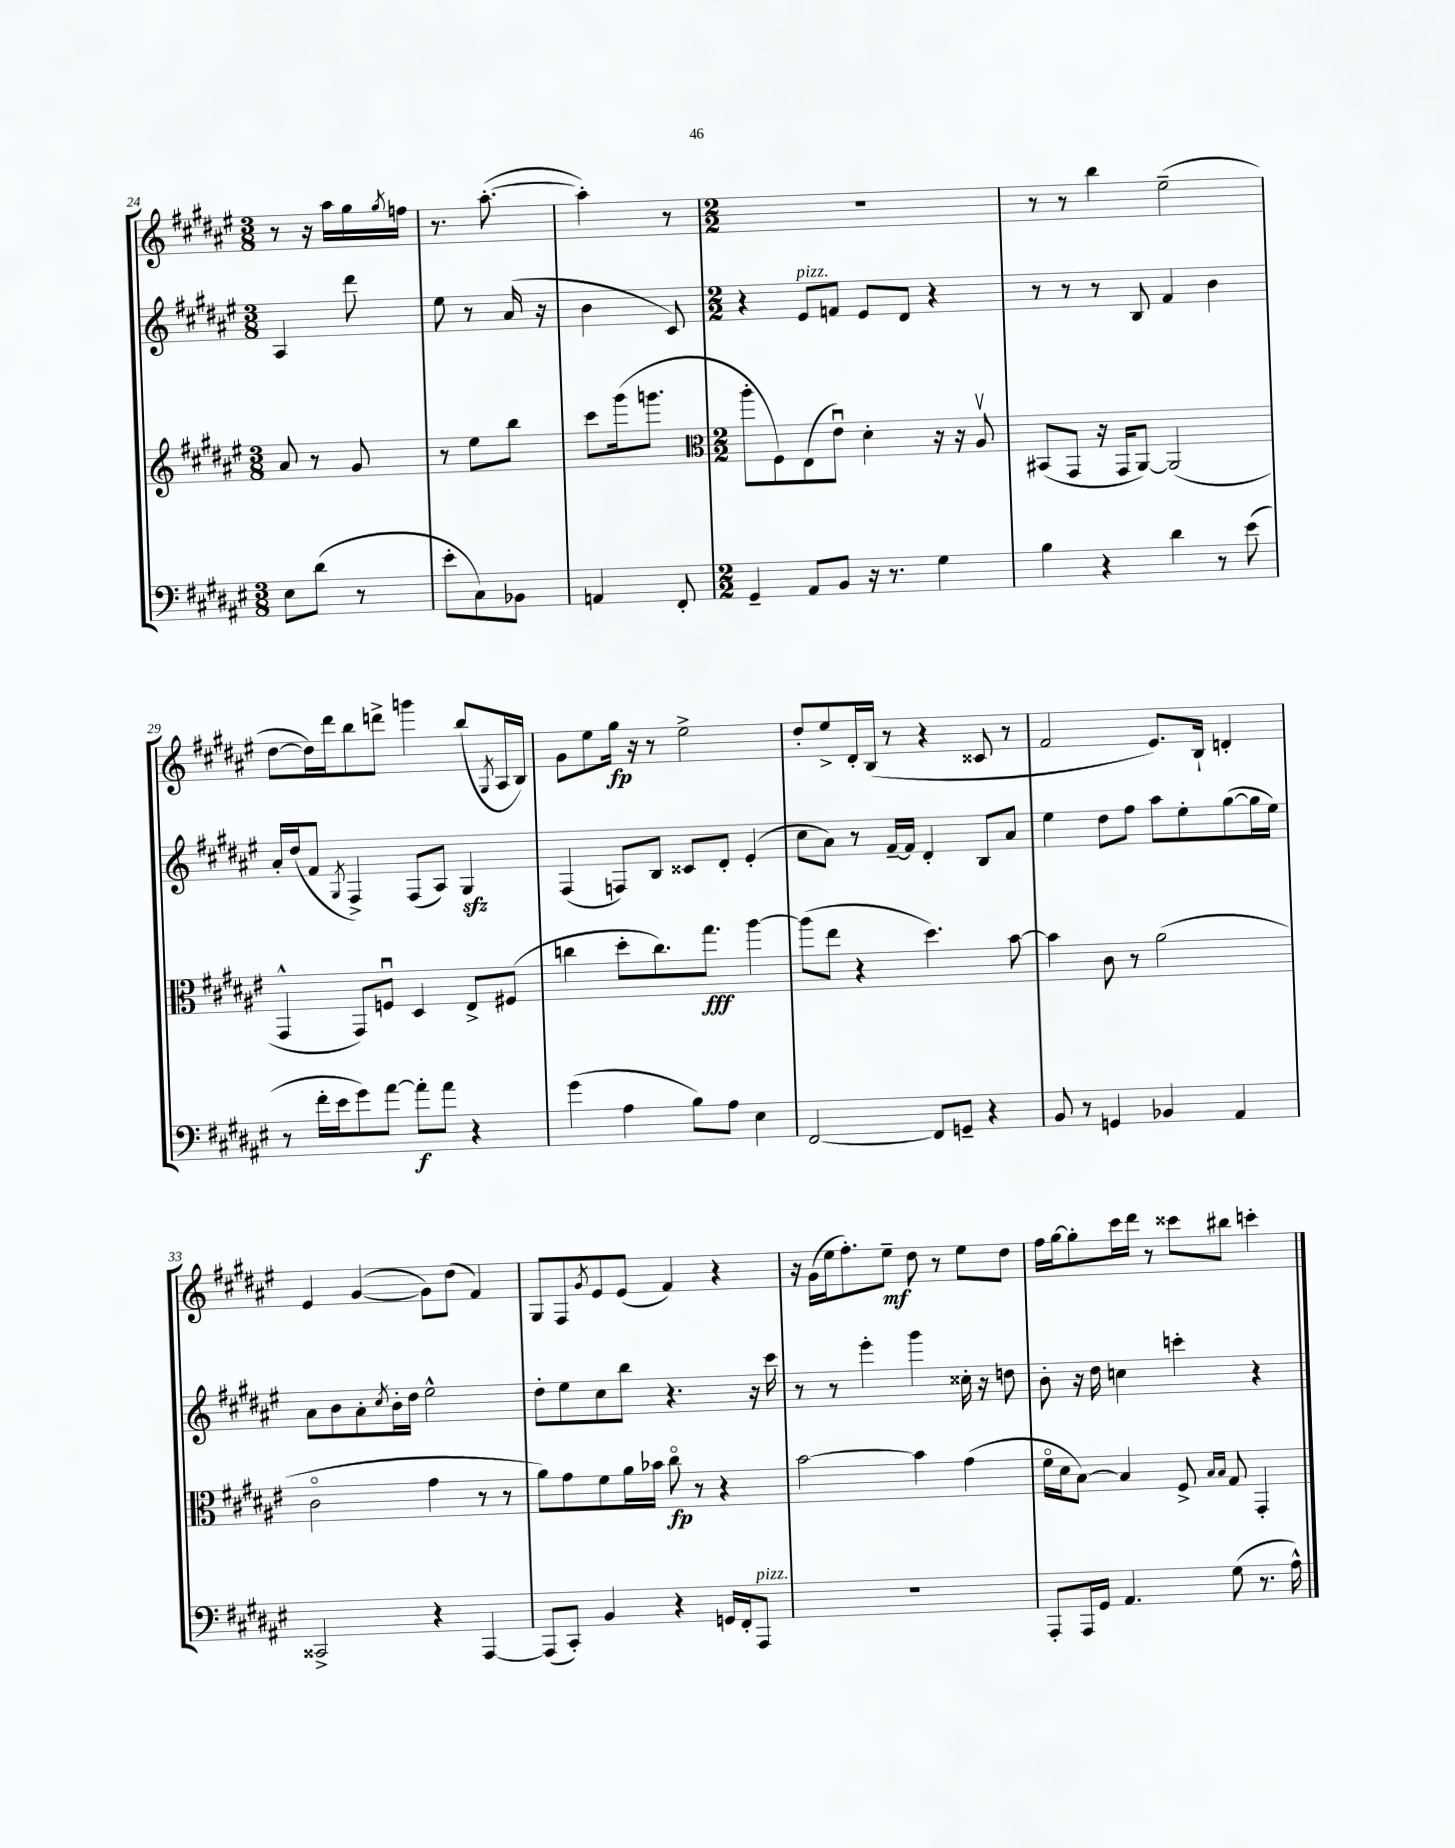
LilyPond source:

<<
\new StaffGroup <<
\new Staff = "s0" {
    \clef treble \key fis \major \numericTimeSignature \time 3/8
    r8 r16 ais''16 gis''16 \acciaccatura { gis''8 } f''16 |
    r8. ais''8.~-.( |
    ais''4-.) r8 |
    \numericTimeSignature \time 2/2 R1 |
    r8 r8 b''4 eis''2--( |
    dis''8~ dis''16) dis'''16 b''8 d'''8-> g'''4 b''8( \acciaccatura { gis8 } ais16 b16) |
    gis'8 eis''8 gis''16\fp r16 r8 eis''2-> |
    dis''8-. eis''8-> dis'16-. b16( r8 r4 cisis'8 r8 |
    fis'2 eis'8.) b16-! d'4-. |
    eis'4 gis'4~( gis'8) dis''8( fis'4) |
    gis8 fis8 \acciaccatura { gis'8 } eis'8 eis'8( fis'4) r4 |
    r16 gis'16( eis''16 fis''8.-.) eis''8--\mf dis''8 r8 eis''8 dis''8 |
    fis''16 gis''16~ gis''8-. cis'''16 dis'''16 r8 cisis'''8 bis''8 c'''4-. \bar "|." |
}
\new Staff = "s1" {
    \clef treble \key fis \major \numericTimeSignature \time 3/8
    ais4 dis'''8 |
    eis''8 r8 ais'16( r16 |
    b'4 cis'8) |
    \numericTimeSignature \time 2/2 r4 eis'8^\markup { \italic "pizz." } f'8 eis'8 dis'8 r4 |
    r8 r8 r8 b8 fis'4 b'4 |
    ais'16-. dis''16( fis'8 \acciaccatura { gis8 } fis4->) fis8( ais8) gis4\sfz |
    fis4( f8) b8 cisis'8 dis'8-. eis'4-.( |
    cis''8 ais'8) r8 fis'16~-- fis'16 dis'4-. b8 ais'8 |
    eis''4 dis''8 fis''8 ais''8 eis''8-. gis''8~( gis''16 eis''16) |
    ais'8 b'8 ais'8-. \acciaccatura { cis''8 } b'16-. dis''16 eis''2-^ |
    dis''8-. eis''8 cis''8 b''8 r4. r16 cis'''16 |
    r8 r8 eis'''4-. gis'''4 cisis''16-. r16 d''8 |
    b'8-. r16 dis''16 c''4 c'''4-. r4 \bar "|." |
}
\new Staff = "s2" {
    \clef treble \key fis \major \numericTimeSignature \time 3/8
    ais'8 r8 gis'8 |
    r8 eis''8 b''8 |
    cis'''8 gis'''16( g'''8. |
    \numericTimeSignature \time 2/2 \clef alto ais''8-. fis8) eis8( eis'8\downbow) dis'4-. r16 r16 ais8\upbow |
    bis,8( gis,8 r16 gis,16 ais,8~) ais,2( |
    gis,4-^ gis,8) f8\downbow dis4 eis8-> fis8( |
    c''4 dis''8-. c''8.) gis''8.\fff ais''4~ |
    ais''8( eis''8 r4 dis''4.) b'8~ |
    b'4 cis'8 r8 ais'2( |
    cis'2\flageolet gis'4 r8 r8 |
    ais'8) gis'8 fis'8 ais'16 bes'16 cis''8\flageolet\fp r8 r4 |
    b'2~ b'4 gis'4( |
    fis'16\flageolet dis'16 b8~) b4 fis8-> \grace { b16 b16 } gis8 gis,4-. \bar "|." |
}
\new Staff = "s3" {
    \clef bass \key fis \major \numericTimeSignature \time 3/8
    eis8 dis'8( r8 |
    eis'8-. cis8) bes,8 |
    a,4 fis,8-. |
    \numericTimeSignature \time 2/2 gis,4-- ais,8 b,8 r16 r8. gis4 |
    b4 r4 dis'4 r8 eis'8( |
    r8 fis'16-. eis'16 gis'8) ais'8~ ais'8-.\f ais'8 r4 |
    gis'4( ais4 b8) ais8 eis4 |
    fis,2~ fis,8 g,8-- r4 |
    b,8 r8 g,4 bes,4 ais,4 |
    cisis,2-> r4 ais,,4~ |
    ais,,8( cis,8-.) b,4 r4 g,16 fis,16-. ais,,8^\markup { \italic "pizz." } |
    R1 |
    ais,,8-. ais,,16 gis,16 ais,4. gis8( r8. ais16-^) \bar "|." |
}
>>
>>
\layout { \context { \Score currentBarNumber = #24 } }
